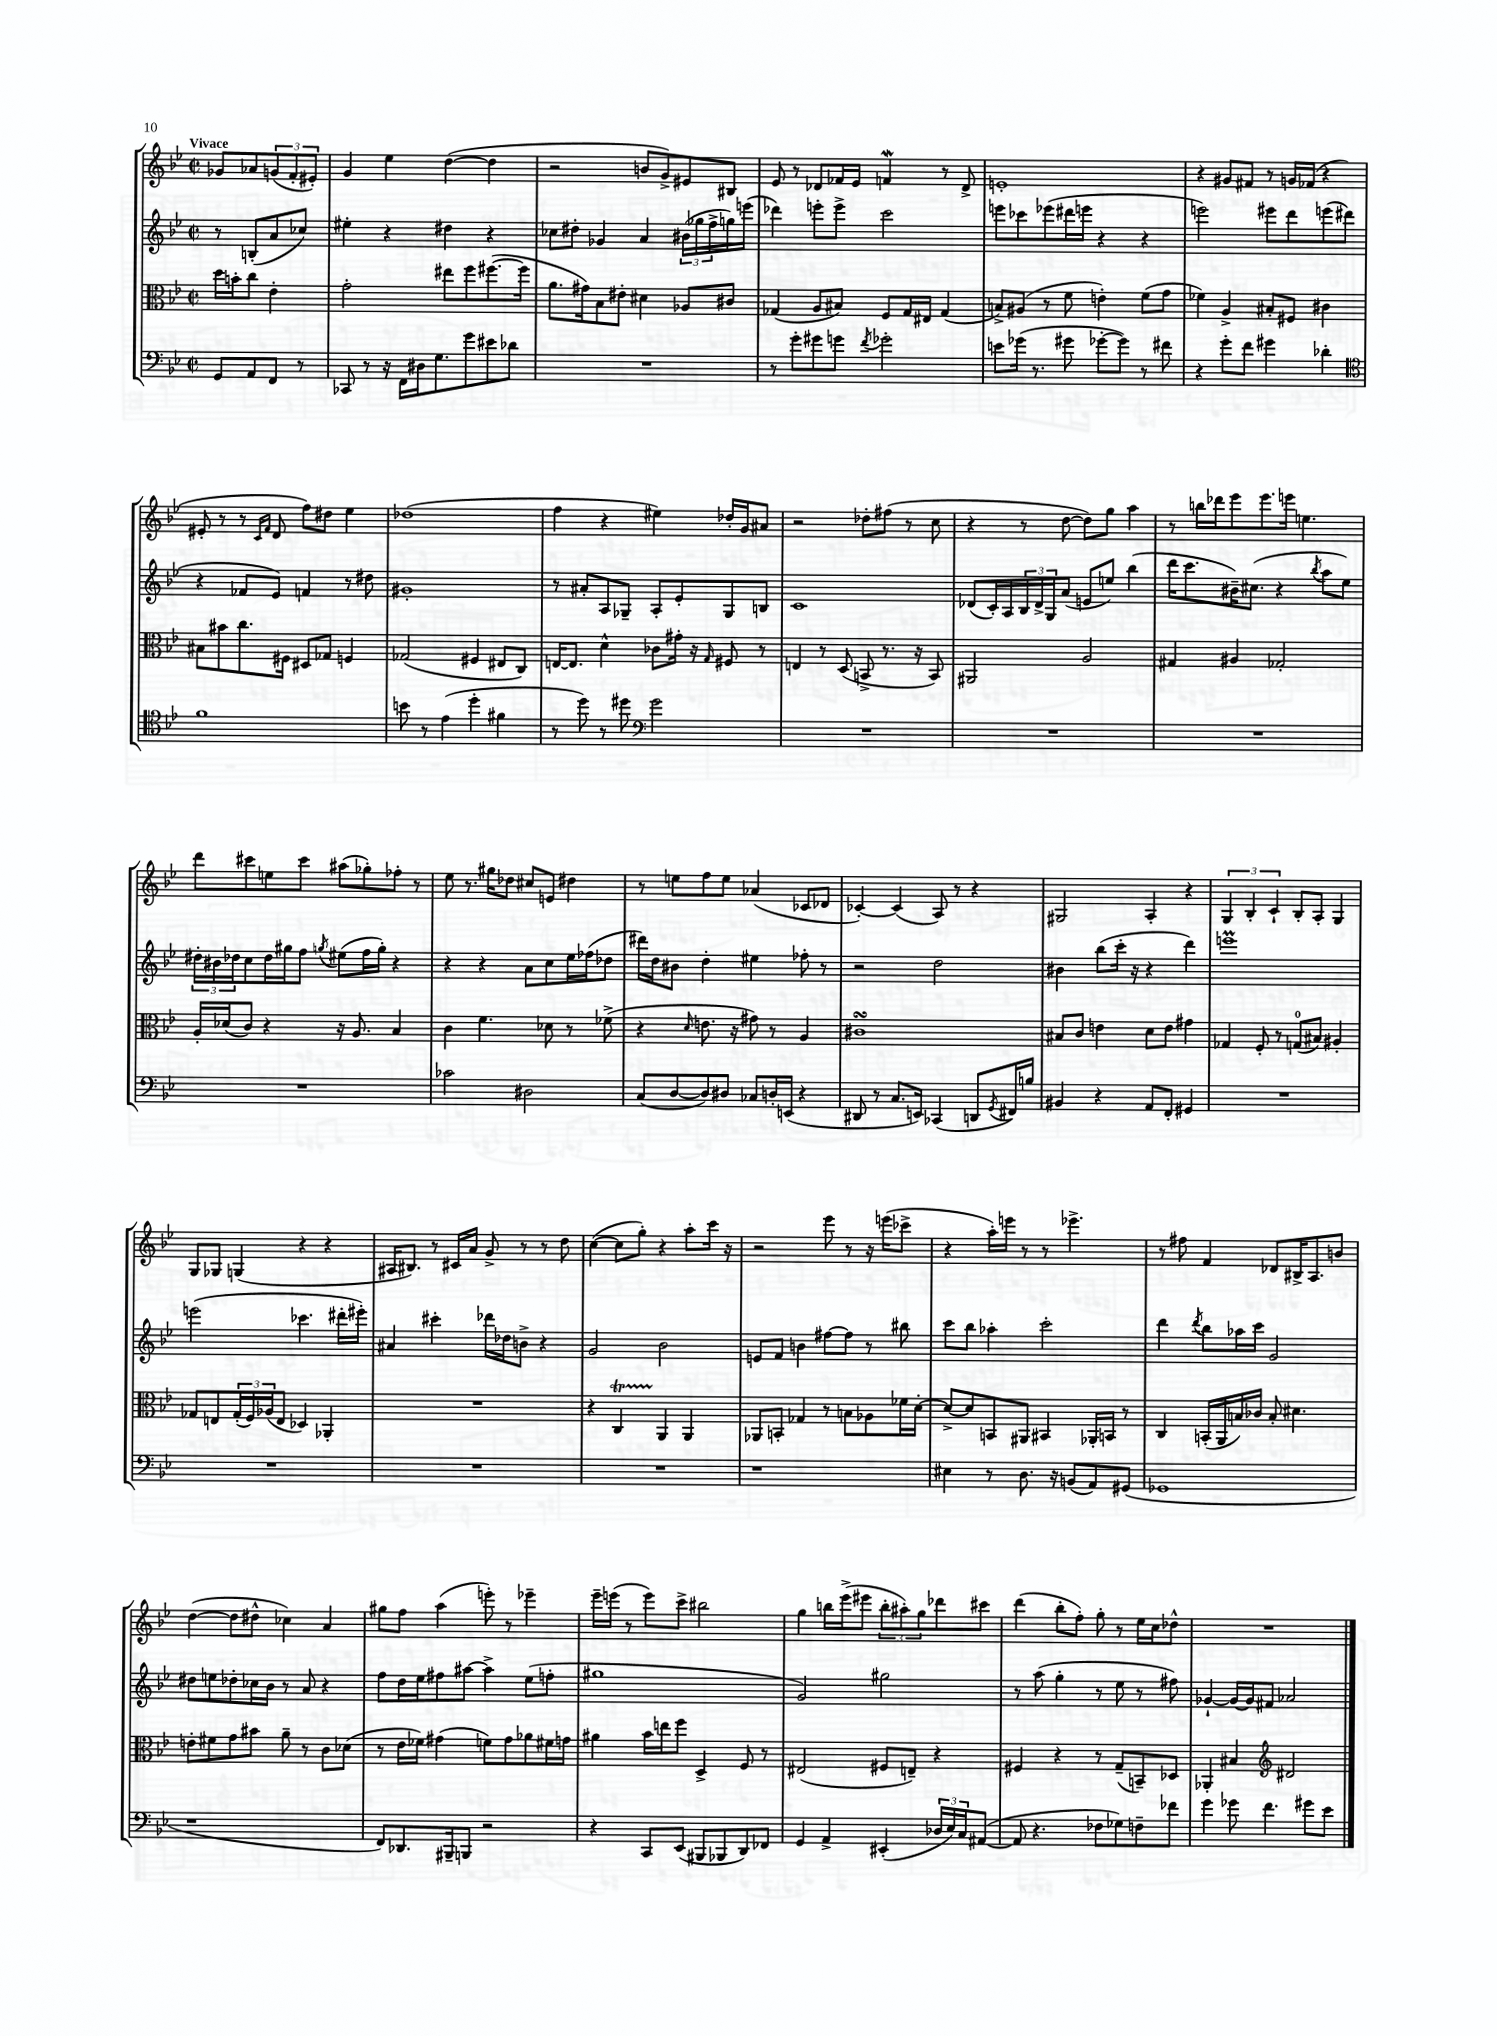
<<
\new StaffGroup <<
\new Staff = "s0" {
    \clef treble \key bes \major \defaultTimeSignature \time 2/2 \partial 2 \tempo "Vivace"
    ges'8 aes'8 \tuplet 3/2 { g'8( f'8-. eis'8-.) } |
    g'4 ees''4 d''4~( d''4 |
    r2 b'8 g'8->) eis'8 bis8 |
    ees'8 r8 des'8 fes'16 ees'16 f'4\mordent r8 des'8-> |
    e'1-. |
    r4 gis'8 fis'8 r8 g'16 fes'16( r4 |
    eis'8-. r8 r8 \grace { c'16 f'16 } d'8 f''8) dis''8 ees''4 |
    des''1( |
    f''4 r4 eis''4) des''16-. g'16 ais'8 |
    r2 des''8-. fis''8( r8 c''8 |
    r4 r8 d''8~ d''8) g''8 a''4 |
    r8 b''16 des'''16 ees'''8 ees'''8. e'''16 e''4. |
    d'''8 cis'''8 e''8 cis'''8 ais''8( ges''8-.) fes''8-. r8 |
    ees''8 r8. gis''16 des''8 cis''8 e'8 dis''4 |
    r8 e''8 f''8 e''8 aes'4( ces'8 des'8 |
    ces'4~-.) ces'4( a8) r8 r4 |
    gis2 a4-. r4 |
    \tuplet 3/2 { g4 bes4-. c'4-! } bes8-. a8-. g4 |
    g8 ges8 g4( r4 r4 |
    ais16 bis8.) r8 cis'16 a'16 g'8-> r8 r8 d''8 |
    c''4~( c''8 g''8-.) r4 a''8-. c'''16 r16 |
    r2 ees'''8 r8 r16 e'''16( ces'''8-> |
    r4 a''16-.) e'''16 r8 r8 ees'''4.-> |
    r8 fis''8 f'4 des'8 bis16-> a8. b'8 |
    d''4~( d''8 dis''8-^ ces''4) a'4 |
    gis''8 f''8 a''4( e'''8-.) r8 ees'''4-- |
    ees'''16-- e'''16( r8 e'''8) c'''8-> bis''2 |
    g''4 b''16 ees'''16->( eis'''8 \tuplet 3/2 { b''8-. ais''8-.) g''8 } des'''8 cis'''8 |
    d'''4( bes''8-. f''8-.) g''8-. r8 ees''16 c''16 des''8-^ |
    R1 \bar "|." |
}
\new Staff = "s1" {
    \clef treble \key bes \major \defaultTimeSignature \time 2/2 \partial 2
    r8 b8-.( a'8 ces''8) |
    eis''4-. r4 dis''4 r4 |
    ces''8 dis''8-. ges'4 a'4 \tuplet 3/2 { bis'16( ges''16 f''16-> } g''16) e'''16( |
    des'''4) e'''8-. e'''8-> c'''2 |
    e'''8 ces'''8 ees'''8( dis'''16 e'''16 r4 r4 |
    e'''2) eis'''8 d'''8 e'''8( dis'''8 |
    r4 fes'8 ees'8) f'4 r8 dis''8 |
    gis'1-. |
    r8 ais'8-. a8 ges8-- a8-. ees'8-. ges8 b8 |
    c'1 |
    des'8( c'16-.) a16 \tuplet 3/2 { bes16 des'16-> g16 } a'8( e'8 e''8) bes''4( |
    d'''16 c'''8. bis'16--) cis''8.( r4 \acciaccatura { bes''8 } a''8 ees''8) |
    \tuplet 3/2 { dis''16-. bis'16 des''16 } c''8 des''16 gis''16 f''8 \acciaccatura { g''8 } eis''8( f''16 g''16-.) r4 |
    r4 r4 a'8 c''8 ees''16 fes''16( des''8 |
    dis'''16) d''16 bis'8 d''4-. eis''4 fes''8-. r8 |
    r2 d''2 |
    bis'4 bes''8( c'''16-. r16 r4 d'''4) |
    e'''1\prall |
    e'''2( ces'''4. dis'''16-. eis'''16-.) |
    ais'4 cis'''4-. des'''16 des''16 b'8-> r4 |
    g'2 bes'2 |
    e'8 f'8 b'4 fis''8~ fis''8 r8 bis''8 |
    c'''8 bes''8 aes''4-. c'''2-. |
    d'''4 \acciaccatura { d'''8 } bes''8 aes''16 c'''16 g'2 |
    dis''8 e''8 des''8-. ces''16 bes'16 r8 a'8 r4 |
    f''8 d''16 ees''16 fis''8 ais''8~ ais''4-> ees''8( f''8-. |
    gis''1 |
    g'2) gis''2 |
    r8 a''8( g''4-. r8 ees''8 r8 fis''8) |
    ges'4~-! ges'16~ ges'16 fis'8 aes'2 \bar "|." |
}
\new Staff = "s2" {
    \clef alto \key bes \major \defaultTimeSignature \time 2/2 \partial 2
    d''16 b'16-. c''8 ees'4-. |
    g'2-. eis''8 f''8 fis''8.~( fis''16 |
    a'8. gis'16) bes8 eis'8-. dis'4 aes8 cis'8 |
    ges4( a8 bis8) f8 ges16 eis16 ges4( |
    b8->) ais8( r8 f'8 e'4-.) f'8( g'8 |
    fes'4) a4-> bis8-. fis8 cis'4 |
    bis8 bis'8 c''8. fis16 dis8 ges8 f4 |
    ges2( fis4 eis8 c8) |
    e16~ e8. d'4-^ ces'8 gis'16-. r16 \grace { g16 } fis8 r8 |
    e4 r8 d8( b,8-> r8. r16 b,8) |
    ais,2 a2 |
    gis4 ais4 ges2-. |
    a16-. des'16( c'8) r4 r16 a8. bes4 |
    c'4 f'4. des'8 r8 fes'8->( |
    r4 \grace { d'16 } e'8. r16 gis'8) r8 a4 |
    cis'1\turn |
    bis8 c'8 e'4 d'8 e'8 gis'4 |
    ges4 f8-. r8 g8-0( bis8) ais4-. |
    ges8 e8 \tuplet 3/2 { ges16-.( f16) aes16( } e8 des4) aes,4-. |
    R1 |
    r4 c4\startTrillSpan a,4\stopTrillSpan a,4 |
    aes,8 b,8-. ges4 r8 b8 aes8 fes'16 d'16~-. |
    d'8~-> d'8 b,8 ais,8 bis,4 aes,16-. b,16 r8 |
    c4 b,16-.( a,16 b16) ces'16 b8-. dis'4. |
    e'8-. fis'8 g'8 bis'8 a'8-- r8 c'8 des'8( |
    r8 ees'16 fes'16) gis'4( f'8) gis'8 aes'8 fis'16 g'16 |
    ais'4 bes'16 e''16 f''8 d4-> f8 r8 |
    eis2( fis8 e8--) r4 |
    fis4 r4 r8 g8--( b,8--) des8 |
    aes,4-. bis4 \clef treble dis'2 \bar "|." |
}
\new Staff = "s3" {
    \clef bass \key bes \major \defaultTimeSignature \time 2/2 \partial 2
    g,8 a,8 f,8 r8 |
    ces,8 r8 r16 f,16 dis16 g8. g'8 eis'8 des'8 |
    R1 |
    r8 g'8-. gis'8 g'8 \acciaccatura { f'8 } ges'2-. |
    e'8 ges'16( r8. gis'8 ges'8~-. ges'8) r8 fis'8 |
    r4 g'8-. f'8 gis'4 des'4-. |
    \clef tenor f'1 |
    b'8 r8 ees'4( d''4-. fis'4 |
    r8 d''8) r8 dis''8 \clef bass g'2 |
    R1 |
    R1 |
    R1 |
    R1 |
    ces'2 dis2 |
    c8( d8~ d8) dis8 ces8 d16-. e,16( r4 |
    dis,8 r8 c8. e,16) ces,4( d,8 \acciaccatura { g,8 } fis,16) b16 |
    bis,4 r4 a,8 f,8-. gis,4 |
    R1 |
    R1 |
    R1 |
    R1 |
    r1 |
    eis4 r8 d8. r16 b,8( a,8) gis,8( |
    ges,1 |
    r1 |
    f,8) des,8. bis,,16-- b,,8 r2 |
    r4 c,8 ees,8( bis,,8 bes,,8 d,8) fes,8 |
    g,4 a,4-> eis,4-.( \tuplet 3/2 { des16 ees16) c16 } ais,8~( |
    ais,8 r4. fes8 ges8) f8-- fes'8 |
    g'4 ges'8 f'4. gis'8 ees'8 \bar "|." |
}
>>
>>
\layout { \context { \Score \remove "Bar_number_engraver" } }
